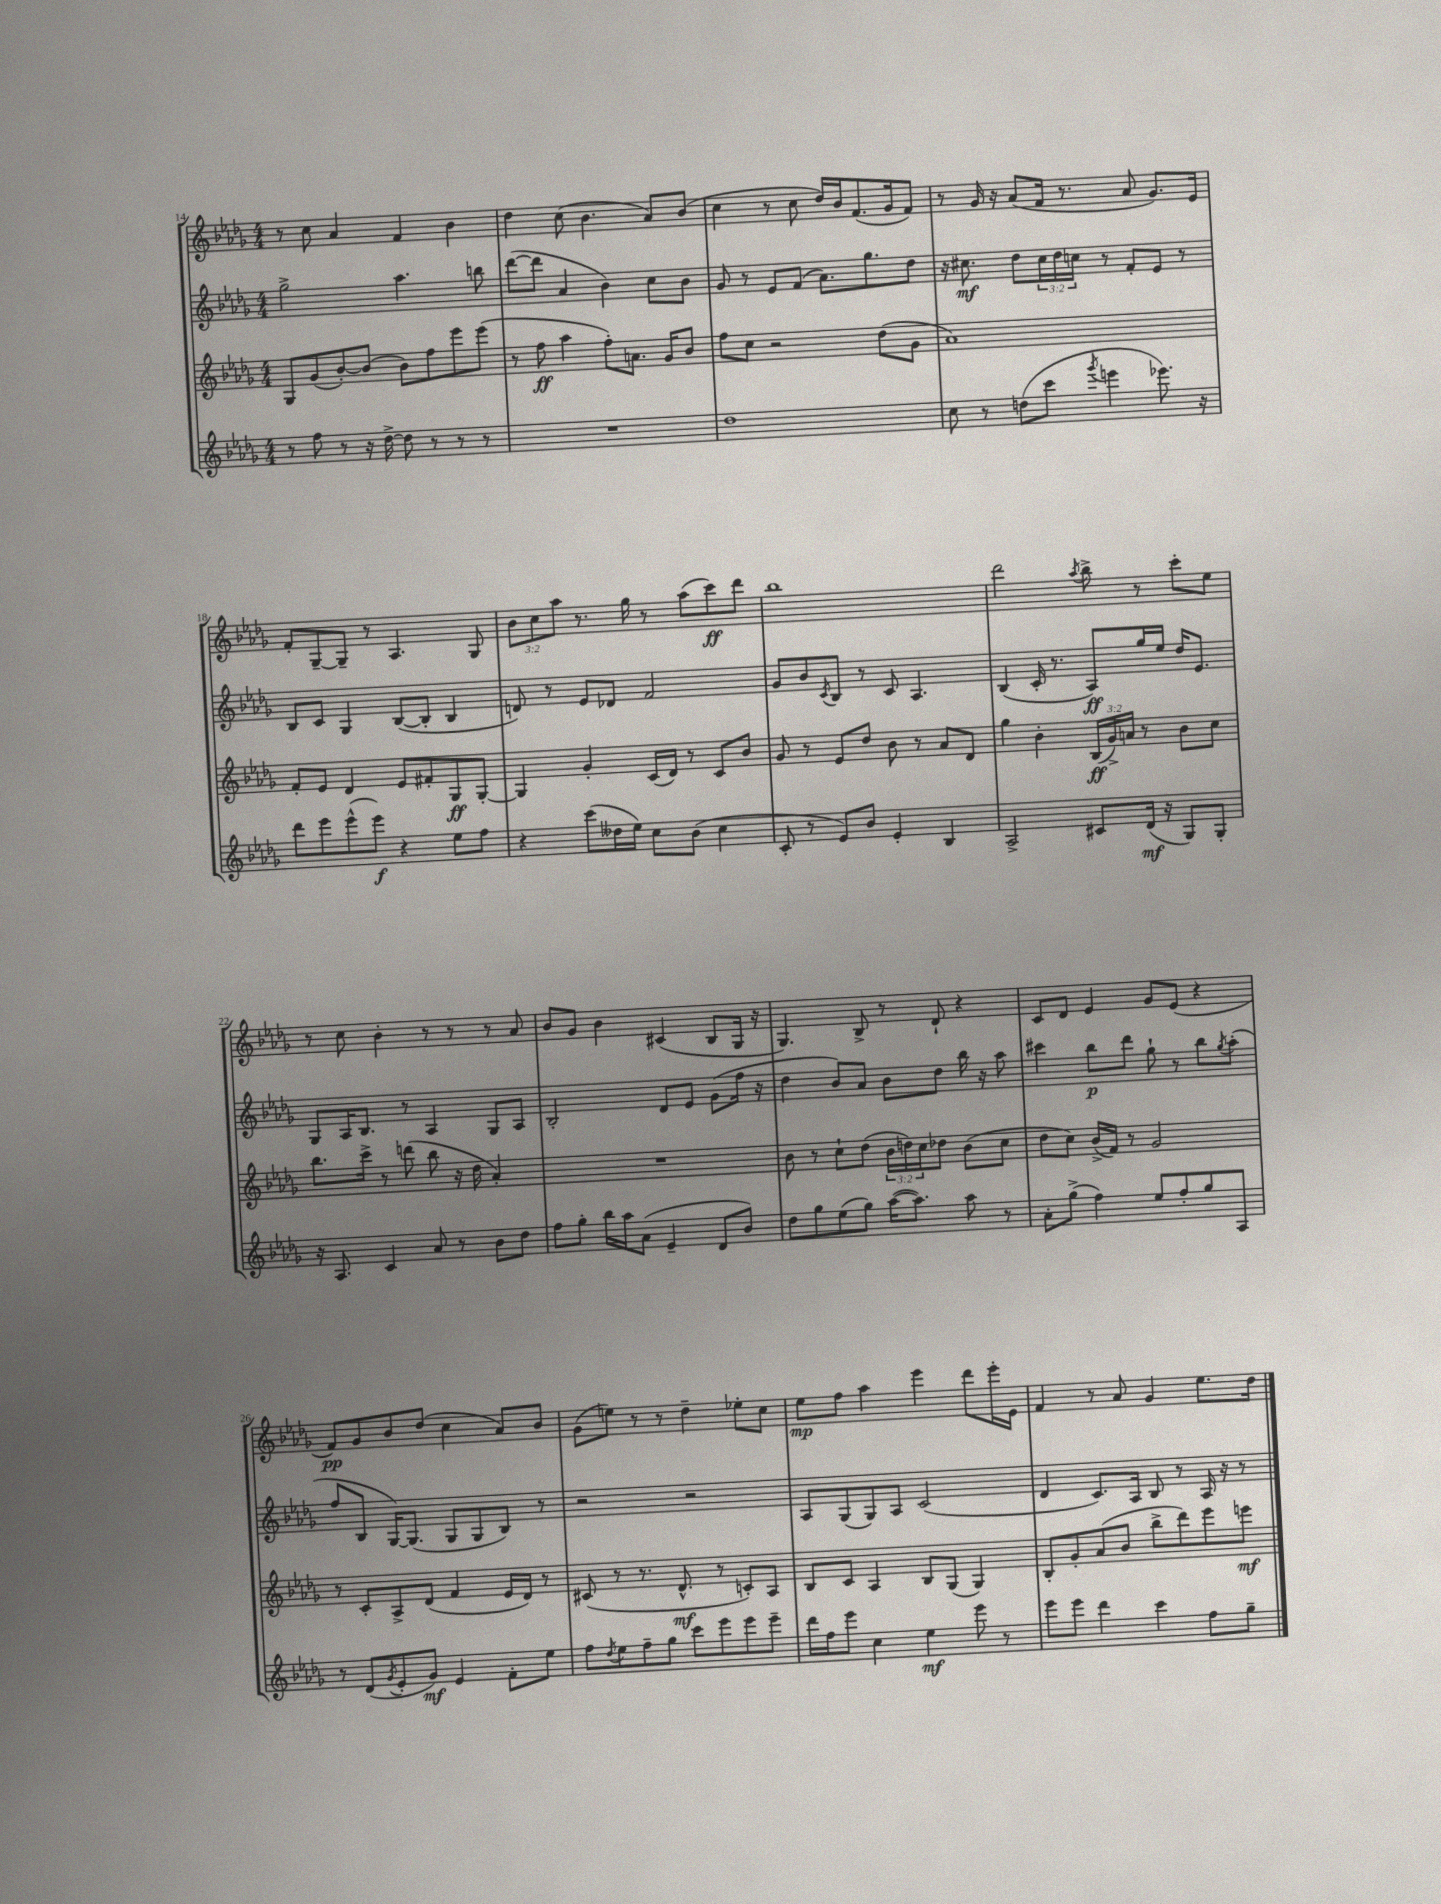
<<
\new StaffGroup <<
\new Staff = "s0" {
    \clef treble \key des \major \numericTimeSignature \time 4/4 \override Staff.TupletNumber.text = #tuplet-number::calc-fraction-text
    r8 c''8 aes'4 f'4 bes'4 |
    des''4 c''8( bes'4. aes'8) bes'8( |
    c''4 r8 c''8 des''16) bes'16 f'8.( ges'16 f'8) |
    r8 ges'16 r16 aes'8( f'16 r8. aes'8 ges'8.) ees'16 |
    f'8-. ges8~-- ges8-- r8 aes4. ges8 |
    \tuplet 3/2 { bes'8 c''8 aes''8 } r8. ges''16 r8 aes''8( c'''8\ff) des'''8 |
    bes''1 |
    des'''2 \acciaccatura { aes''8 } bes''8-> r8 c'''8-. ees''8 |
    r8 c''8 bes'4-. r8 r8 r8 aes'8 |
    bes'8 ges'8 bes'4 cis'4( bes8 ges16 r16 |
    ges4.) bes8-> r8 des'8-! r4 |
    c'8 des'8 ees'4 ges'8 ees'8( r4 |
    f'8\pp) ges'8 bes'8 des''8( c''4 aes'8) bes'8 |
    ges'8( e''8) r8 r8 des''4-- ees''8-. c''8 |
    ees''8\mp f''8 aes''4 ees'''4 des'''8 ees'''16-. ees'16 |
    f'4 r8 aes'8 ges'4 ees''8. des''16 \bar "|." |
}
\new Staff = "s1" {
    \clef treble \key des \major \numericTimeSignature \time 4/4 \override Staff.TupletNumber.text = #tuplet-number::calc-fraction-text
    ges''2-> aes''4. b''8 |
    des'''8~( des'''8 aes'4 bes'4) c''8 bes'8 |
    ges'8 r8 ees'8 f'8( aes'8.) ges''8. des''8 |
    r16 cis''8.\mf des''8 \tuplet 3/2 { cis''16 des''16 c''16 } r8 f'8-. ees'8 r8 |
    bes8 c'8 ges4 bes8~( bes8-. bes4 |
    d'8) r8 ees'8 des'8 f'2 |
    ges'8 bes'8 \acciaccatura { c'8 } bes8 r8 c'8 aes4. |
    bes4( c'16-. r8. aes8\ff) ges''16 ees''16 des''16 ees'8. |
    ges8 aes16 bes8. r8 aes4 ges8 aes8 |
    bes2-. des'8 ees'8 ges'8( f''16 r16 |
    des''4 bes'8) aes'8 bes'8 des''8 bes''16 r16 aes''8 |
    cis'''4 bes''8\p des'''8 ges''8-! r8 bes''8 \acciaccatura { ges''8 } aes''8-.( |
    f''8 bes8 ges16~) ges8.( ges8 ges8 bes8) r8 |
    r2 r2 |
    aes8 ges8( ges8) aes8 c'2( |
    des'4 c'8.) aes16 bes8 r8 aes16 r16 r8 \bar "|." |
}
\new Staff = "s2" {
    \clef treble \key des \major \numericTimeSignature \time 4/4 \override Staff.TupletNumber.text = #tuplet-number::calc-fraction-text
    ges8 ges'8( bes'8~-.) bes'8( bes'8) f''8 ees'''8 ees'''8( |
    r8 f''8\ff aes''4 f''8-.) a'8. ges'16 bes'8 |
    f''8 c''8 r2 des''8( ges'8 |
    aes'1) |
    f'8-. ees'8 des'4 ees'8 fis'8-. ges8\ff ges8~-. |
    ges4 ges'4-. c'16( des'16) r8 c'8 bes'8 |
    ges'8 r8 ees'8 des''8 bes'8 r8 aes'8 des'8 |
    ges''4 bes'4-. \tuplet 3/2 { bes16\ff( ges'16->) a'16 } r8 bes'8 c''8 |
    bes''8. c'''16-> r8 d'''8( bes''8 r16 des''16 aes'4-.) |
    R1 |
    bes'8 r8 c''8-! des''8( \tuplet 3/2 { bes'16 d''16) c''16 } des''8 bes'8( c''8 |
    des''8 c''8) bes'16->( f'16) r8 ges'2 |
    r8 c'8-. aes8-> des'8( f'4 ees'16 des'16) r8 |
    cis'8( r8 r8. des'8.-^\mf r8 c'8-.) aes8 |
    bes8 c'8 aes4 bes8 ges8( ges4) |
    bes8-. ges'8-. aes'8( bes'8 bes''8-> des'''8) ees'''8 e'''8\mf \bar "|." |
}
\new Staff = "s3" {
    \clef treble \key des \major \numericTimeSignature \time 4/4
    r8 f''8 r8 r16 des''16~-> des''8 r8 r8 r8 |
    R1 |
    des''1 |
    c''8 r8 d''8( c'''8 \acciaccatura { ges'''8 } e'''4 ees'''8.) r16 |
    des'''8 ees'''8 ees'''8-^( ees'''8\f) r4 ees''8 f''8 |
    r4 c'''8( deses''16 ees''16) c''8 bes'8( c''4 |
    c'8-. r8 ees'8) bes'8 ees'4-. bes4 |
    aes2-> cis'8 des'16\mf( r16 ges8) ges8-. |
    r16 aes8. c'4 aes'8 r8 bes'8 des''8 |
    f''8 ges''8-. bes''16 aes''16 aes'8( ees'4-- des'8 bes'8) |
    des''8 ges''8 ees''8( ges''8) aes''16~( aes''8.) aes''8 r8 |
    aes'8-. ges''8->( f''4) ees''8 f''8-. ges''8 aes8 |
    r8 des'8( \acciaccatura { ges'8 } ees'8-. ges'8\mf) ees'4 f'8-. ees''8 |
    f''8 \acciaccatura { des''8 } ees''8 f''8-- ges''8 c'''8 ees'''8 ees'''8 ees'''8-- |
    des'''16 f''16 ees'''8 c''4 ees''4\mf ees'''8 r8 |
    ees'''8 ees'''8 des'''4 c'''4 f''8 ges''8-- \bar "|." |
}
>>
>>
\layout { \context { \Score currentBarNumber = #14 } }
